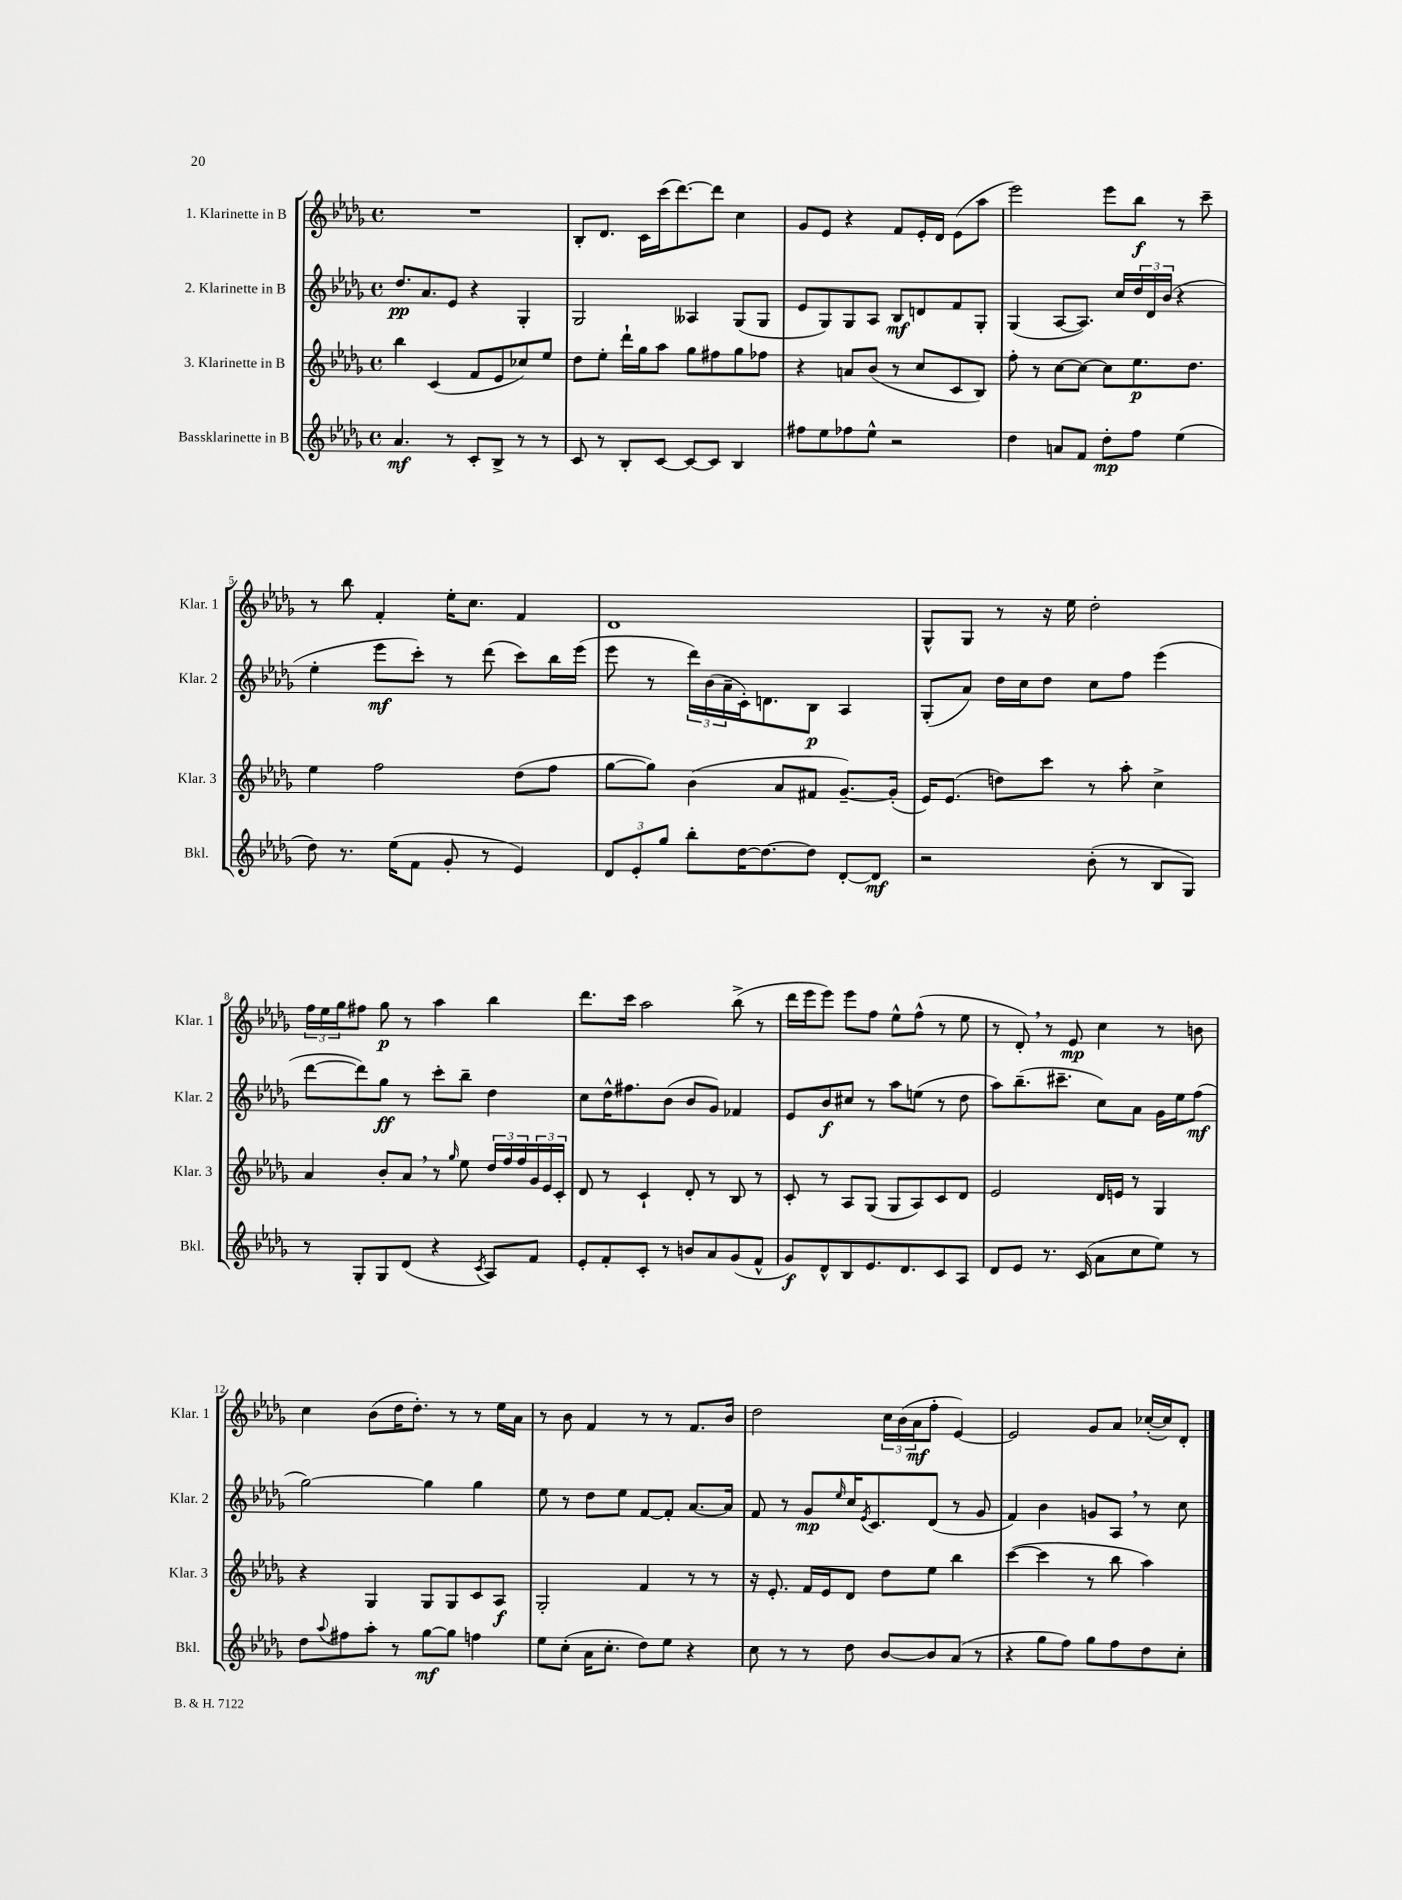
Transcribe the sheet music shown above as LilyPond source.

<<
\new StaffGroup <<
\new Staff = "s0" \with { instrumentName = "1. Klarinette in B" shortInstrumentName = "Klar. 1" } {
    \clef treble \key des \major \defaultTimeSignature \time 4/4
    R1 |
    bes8-. des'8. c'16 c'''16( des'''8.~) des'''8 c''4 |
    ges'8 ees'8 r4 f'8 ees'16-. des'16 ees'8( aes''8 |
    ees'''2) ees'''8 bes''8\f r8 c'''8-- |
    r8 bes''8 f'4-. ees''16-. c''8. f'4 |
    des'1 |
    ges8-^ ges8 r8 r16 ees''16 des''2-. |
    \tuplet 3/2 { f''16 ees''16 ges''16 } fis''8 ges''8\p r8 aes''4 bes''4 |
    des'''8. c'''16 aes''2 bes''8->( r8 |
    des'''16 ees'''16 ees'''8) ees'''8 f''8 ees''8-^ f''8-^( r8 ees''8 |
    r8 des'8-.) \breathe r8 ees'8\mp c''4 r8 b'8 |
    c''4 bes'8( des''16 des''8.-.) r8 r8 ees''16 aes'16 |
    r8 bes'8 f'4 r8 r8 f'8. bes'16 |
    des''2 \tuplet 3/2 { c''16 bes'16( aes'16\mf } f''8-. ees'4~) |
    ees'2 ges'8 aes'8 ces''16~-.( ces''16) des'8-. \bar "|." |
}
\new Staff = "s1" \with { instrumentName = "2. Klarinette in B" shortInstrumentName = "Klar. 2" } {
    \clef treble \key des \major \defaultTimeSignature \time 4/4
    des''8.\pp aes'8. ees'8 r4 ges4-. |
    ges2 aeses4 ges8( ges8 |
    ees'8 ges8) ges8 aes8 bes8\mf d'8 f'8 ges8-. |
    ges4( aes8~ aes8.) c''16 \tuplet 3/2 { des''16 des'16 bes'16( } r4 |
    ees''4-. ees'''8\mf c'''8-.) r8 des'''8( c'''8) bes''16 ees'''16( |
    ees'''8 r8 \tuplet 3/2 { des'''16) bes'16( aes'16-- } c'16-.) d'8. bes8\p aes4 |
    ges8-.( aes'8) des''16 c''16 des''8 c''8 f''8 ees'''4( |
    des'''8~ des'''8) ges''8\ff r8 c'''8-. bes''8-- des''4 |
    c''8 des''16-^ fis''8. bes'8( bes'8 ges'8) fes'4 |
    ees'8 bes'8\f cis''8 r8 aes''8 e''8( r8 des''8 |
    aes''8) bes''8.--( cis'''8.-- c''8) aes'8 ges'16 ees''16 f''8\mf( |
    ges''2~) ges''4 ges''4 |
    ees''8 r8 des''8 ees''8 f'8~ f'8-. aes'8.~ aes'16 |
    f'8 r8 ges'8\mp \grace { ees''16 } c''16 \acciaccatura { ees'8 } c'8. des'8( r8 ges'8 |
    f'4) bes'4 g'8 aes8 \breathe r8 c''8 \bar "|." |
}
\new Staff = "s2" \with { instrumentName = "3. Klarinette in B" shortInstrumentName = "Klar. 3" } {
    \clef treble \key des \major \defaultTimeSignature \time 4/4
    bes''4 c'4( f'8 ees'8 ces''8) ees''8 |
    des''8 ees''8-. des'''16-! ges''16 aes''8 ges''8 fis''8 ges''8 fes''8 |
    r4 a'8 bes'8( r8 c''8 c'8 bes8) |
    f''8-. r8 c''8~ c''8~ c''8 ees''8.\p des''8. |
    ees''4 f''2 des''8( f''8 |
    ges''8~ ges''8) bes'4( aes'8 fis'8 ges'8.~--) ges'16-.( |
    ees'16) ees'8.( d''8) c'''8 r8 aes''8-. c''4-> |
    aes'4 bes'8-. aes'8 \breathe r8 \grace { ges''16 } ees''8 \tuplet 3/2 { des''16 f''16 f''16 } \tuplet 3/2 { ges'16 ees'16 c'16-. } |
    des'8 r8 c'4-! des'8-. r8 bes8 r8 |
    c'8-. r8 aes8 ges8( ges8 aes8) c'8 des'8 |
    ees'2 des'16 e'16 r8 ges4 |
    r4 ges4 ges8 ges8 c'8 aes8\f |
    ges2-. f'4 r8 r8 |
    r16 ees'8.-. f'16 ees'16 des'8 des''8 ees''8 bes''4 |
    c'''4~( c'''4 r8 bes''8 aes''4) \bar "|." |
}
\new Staff = "s3" \with { instrumentName = "Bassklarinette in B" shortInstrumentName = "Bkl." } {
    \clef treble \key des \major \defaultTimeSignature \time 4/4
    aes'4.\mf r8 c'8-. bes8-> r8 r8 |
    c'8 r8 bes8-. c'8~ c'8~ c'8 bes4 |
    fis''8 ees''8 fes''8 ees''8-^ r2 |
    des''4 a'8 f'8 des''8-.\mp f''8 ees''4( |
    des''8) r8. ees''16( f'8 ges'8-. r8 ees'4) |
    \tuplet 3/2 { des'8 ees'8-. ges''8 } bes''8-. des''16~ des''8.~ des''8 des'8~-. des'8\mf |
    r2 bes'8-.( r8 bes8 ges8) |
    r8 ges8-. ges8 des'8( r4 \acciaccatura { c'8 } aes8) f'8 |
    ees'8-. f'8-. c'8-. r8 b'8 aes'8 ges'8( f'8-^ |
    ges'8\f) des'8-^ bes8 ees'8. des'8. c'8 aes8 |
    des'8 ees'8 r8. c'16( aes'8 c''8 ees''8) r8 |
    des''8 \appoggiatura { aes''8 } fis''8 aes''8-. r8 ges''8~\mf ges''8 f''4 |
    ees''8 c''8-.( aes'16 c''8.-. des''8) ees''8 r4 |
    c''8 r8 r8 des''8 bes'8~ bes'8 aes'8( r8 |
    r4 ges''8 f''8) ges''8 f''8 des''8 c''8-. \bar "|." |
}
>>
>>
